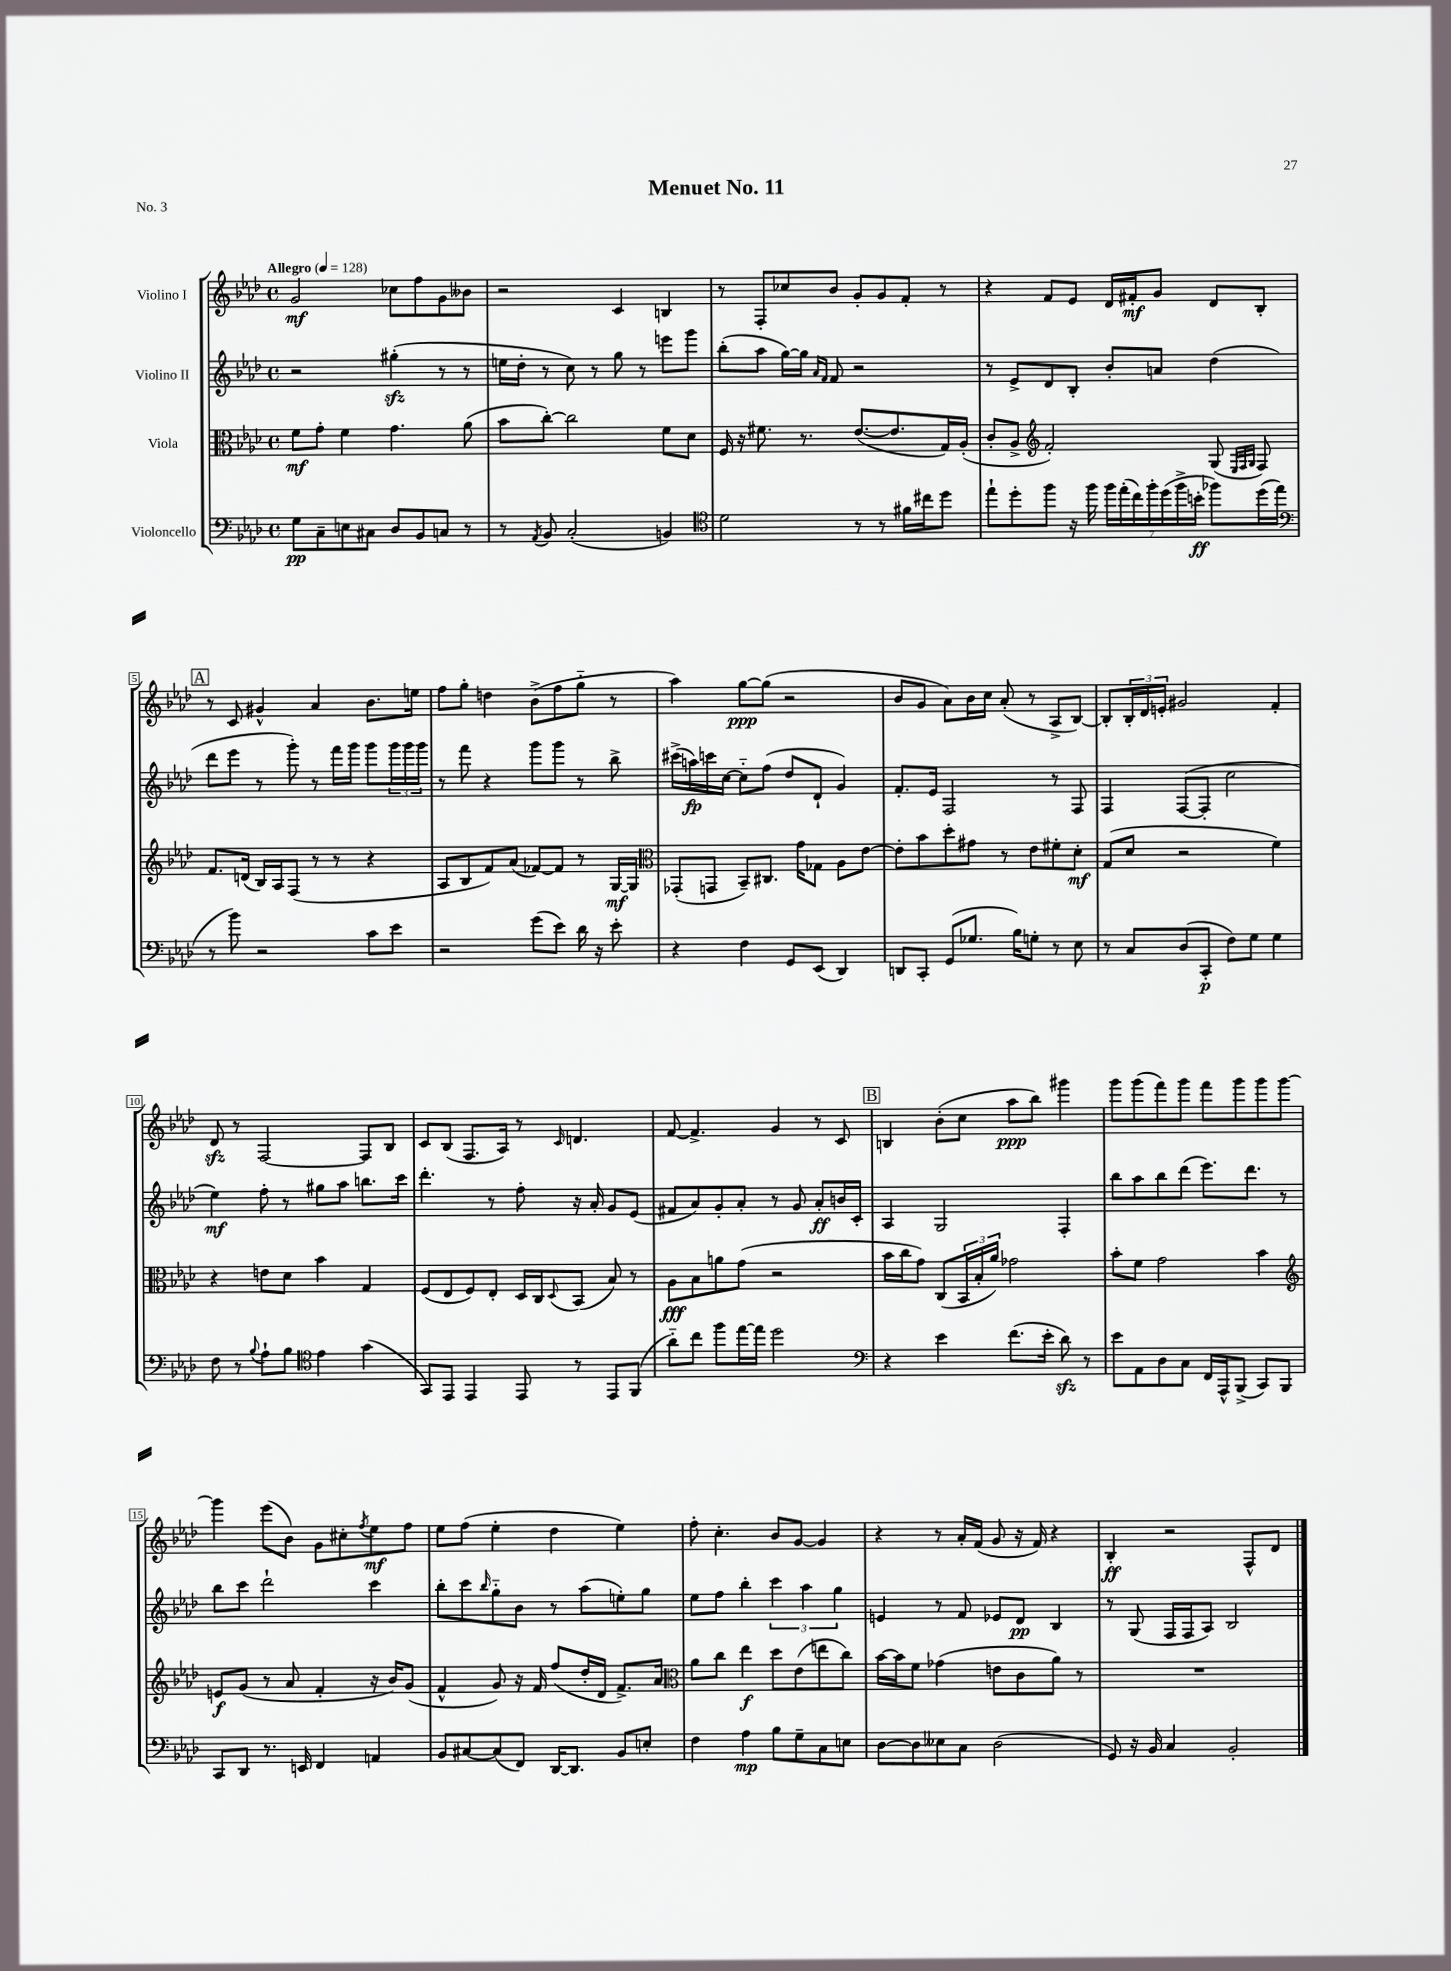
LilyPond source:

\header { title = "Menuet No. 11" piece = "No. 3" }
<<
\new StaffGroup <<
\new Staff = "s0" \with { instrumentName = "Violino I" } {
    \clef treble \key aes \major \defaultTimeSignature \time 4/4 \tempo "Allegro" 4 = 128
    g'2\mf ces''8 f''8 g'8 beses'8 |
    r2 c'4 b4 |
    r8 f8-. ces''8 bes'8 g'8-. g'8 f'8-. r8 |
    r4 f'8 ees'8 des'16 fis'16-.\mf g'8 des'8 bes8-. |
    \mark \markup { \box "A" } r8 c'8 gis'4-^ aes'4 bes'8. e''16 |
    f''8 g''8-. d''4 bes'8->( f''8 g''8-_ r8 |
    aes''4) g''8~\ppp g''8( r2 |
    bes'8 g'8 aes'8) bes'16 c''16 aes'8-.( r8 aes8-> bes8~) |
    bes8-. \tuplet 3/2 { bes16-. des'16 e'16-. } gis'2 f'4-. |
    des'8\sfz r8 f2~ f8 bes8 |
    c'8 bes8( f8. aes16) r8 \grace { c'16 } d'4. |
    f'8~ f'4.-> g'4 r8 c'8 |
    \mark \markup { \box "B" } b4 bes'8-.( c''8 aes''8\ppp bes''8) gis'''4 |
    g'''8 g'''8( f'''8) g'''8 f'''8 g'''8 g'''8 g'''8~ |
    g'''4 ees'''8( bes'8) g'8 cis''8-. \acciaccatura { f''8 } ees''8\mf f''8 |
    ees''8 f''8( ees''4-. des''4 ees''4) |
    f''8-. c''4.-. bes'8 g'8~ g'4 |
    r4 r8 aes'16-. f'16( g'8 r16 f'16) r4 |
    bes4-.\ff r2 f8-^ des'8 \bar "|." |
}
\new Staff = "s1" \with { instrumentName = "Violino II" } {
    \clef treble \key aes \major \defaultTimeSignature \time 4/4
    r2 gis''4-.\sfz( r8 r8 |
    e''16 des''16-. r8 c''8) r8 g''8 r8 e'''8 g'''8 |
    bes''8-.( aes''8 g''16~) g''16 \grace { aes'16 f'16 } f'8 r2 |
    r8 ees'8-> des'8 bes8-. bes'8-. a'8 des''4( |
    \mark \markup { \box "A" } des'''8 ees'''8 r8 g'''8-.) r8 f'''16 g'''16 g'''8 \tuplet 3/2 { g'''16 g'''16 g'''16 } |
    r8 f'''8 r4 g'''8 g'''8 r8 bes''8-> |
    cis'''16->( a''16\fp) c'''16 c''16~ c''8-_ f''8( des''8 des'8-! g'4) |
    f'8.-. ees'16 f2 r8 f8 |
    f4 f8~( f8-. c''2 |
    ees''4\mf) f''8-. r8 gis''8 aes''8 b''8. c'''16 |
    des'''4.-. r8 f''8-. r16 aes'16-. g'8 ees'8( |
    fis'8 aes'8) g'8-. aes'8-. r8 g'8 aes'8-.\ff b'16 c'16-. |
    \mark \markup { \box "B" } aes4 g2 f4-. |
    bes''8 aes''8 bes''8 des'''8( ees'''8.) des'''8. r8 |
    bes''8 c'''8 des'''2-! c'''4 |
    bes''8-. c'''8 \grace { bes''16 } g''8-_ bes'8 r8 aes''8( e''8-.) g''8 |
    ees''8 f''8 bes''4-. \tuplet 3/2 { c'''4 aes''4 g''4 } |
    e'4 r8 f'8 ees'8 des'8\pp bes4 |
    r8 g8( f16 f16 aes8) bes2 \bar "|." |
}
\new Staff = "s2" \with { instrumentName = "Viola" } {
    \clef alto \key aes \major \defaultTimeSignature \time 4/4
    f'8\mf g'8-. f'4 g'4. aes'8( |
    bes'8 c''8~-.) c''2 f'8 des'8 |
    f16 r16 fis'8. r8. ees'8.~( ees'8. g16) aes16-.( |
    c'8-. aes8-> \clef treble f'2-.) g8( \grace { ees32 f32 g32 } f8) |
    \mark \markup { \box "A" } f'8. d'16( bes16) aes16 f8( r8 r8 r4 |
    aes8 bes8 f'8) aes'8( fes'8~) fes'8 r8 g16~\mf g16 |
    \clef alto ges,8-.( g,8 bes,8--) cis8. g'16 ges8 aes8 ees'8~ |
    ees'8-. bes'8 des''8-. gis'8 r8 ees'8 fis'8-. des'8-.\mf |
    g8( des'8 r2 f'4) |
    r4 e'8 des'8 bes'4 g4 |
    f8( ees8 f8) ees8-. des16 c16 \appoggiatura { des8 } bes,8( bes8) r8 |
    aes8\fff bes8 a'8 g'8( r2 |
    \mark \markup { \box "B" } bes'16 c''16 g'8) c8( \tuplet 3/2 { bes,16 bes16-. aes'16) } ges'2 |
    bes'8-. f'8 g'2 bes'4 |
    \clef treble e'8\f g'8( r8 aes'8 f'4-. r16 bes'16) g'8( |
    f'4-^ g'8) r16 f'16 f''8( des''16-. des'16 f'8.->) aes'16 |
    \clef alto aes'8 c''8 ees''4\f des''8 ees'8( e''8 c''8) |
    bes'16~ bes'16 f'8 ges'4( e'8 c'8 aes'8) r8 |
    R1 \bar "|." |
}
\new Staff = "s3" \with { instrumentName = "Violoncello" } {
    \clef bass \key aes \major \defaultTimeSignature \time 4/4
    g8\pp c8-- e8 cis8 des8 bes,8 c8 r8 |
    r8 \acciaccatura { aes,8 } bes,8 c2-.( b,4) |
    \clef tenor des'2 r8 r8 fis'16 cis''16 des''8 |
    ees''8-! des''8-. f''8 r16 f''16 \tuplet 7/4 { f''16 ees''16-.( c''16) f''16-. des''16( f''16-> b'16-.\ff } fes''8) des''16( ees''16 |
    \mark \markup { \box "A" } \clef bass r8 bes'8) r2 c'8 ees'8 |
    r2 g'8( ees'8) des'16 r16 ees'8-. |
    r4 f4 g,8 ees,8( des,4) |
    d,8 c,8-. g,8( ges8. bes16) g8-. r8 ees8 |
    r8 c8 des8( c,8-.\p f8) g8 g4 |
    f8 r8 \appoggiatura { bes8 } aes8-! bes8 \clef tenor ees'4 g'4( |
    g,8) ees,8 ees,4 ees,8 r8 ees,8 f,8( |
    aes'8-_) c''8 f''8 ees''16~ ees''16 des''2 |
    \mark \markup { \box "B" } \clef bass r4 ees'4 f'8.( ees'16-. des'8\sfz) r8 |
    ees'8 aes,8 des8 c8 f,16 aes,,16-^ bes,,8->( c,8) bes,,8 |
    c,8 des,8 r8. e,16 f,4 a,4 |
    bes,8 cis8~ cis8( f,8) des,16~ des,8. bes,8 e8-. |
    f4 aes4\mp bes8 g8-- c8 e8 |
    des8~ des8 eeses8 c8 des2( |
    g,8) r16 bes,16 c4 bes,2-. \bar "|." |
}
>>
>>
\layout { \context { \Score \override BarNumber.stencil = #(make-stencil-boxer 0.1 0.3 ly:text-interface::print) } }
